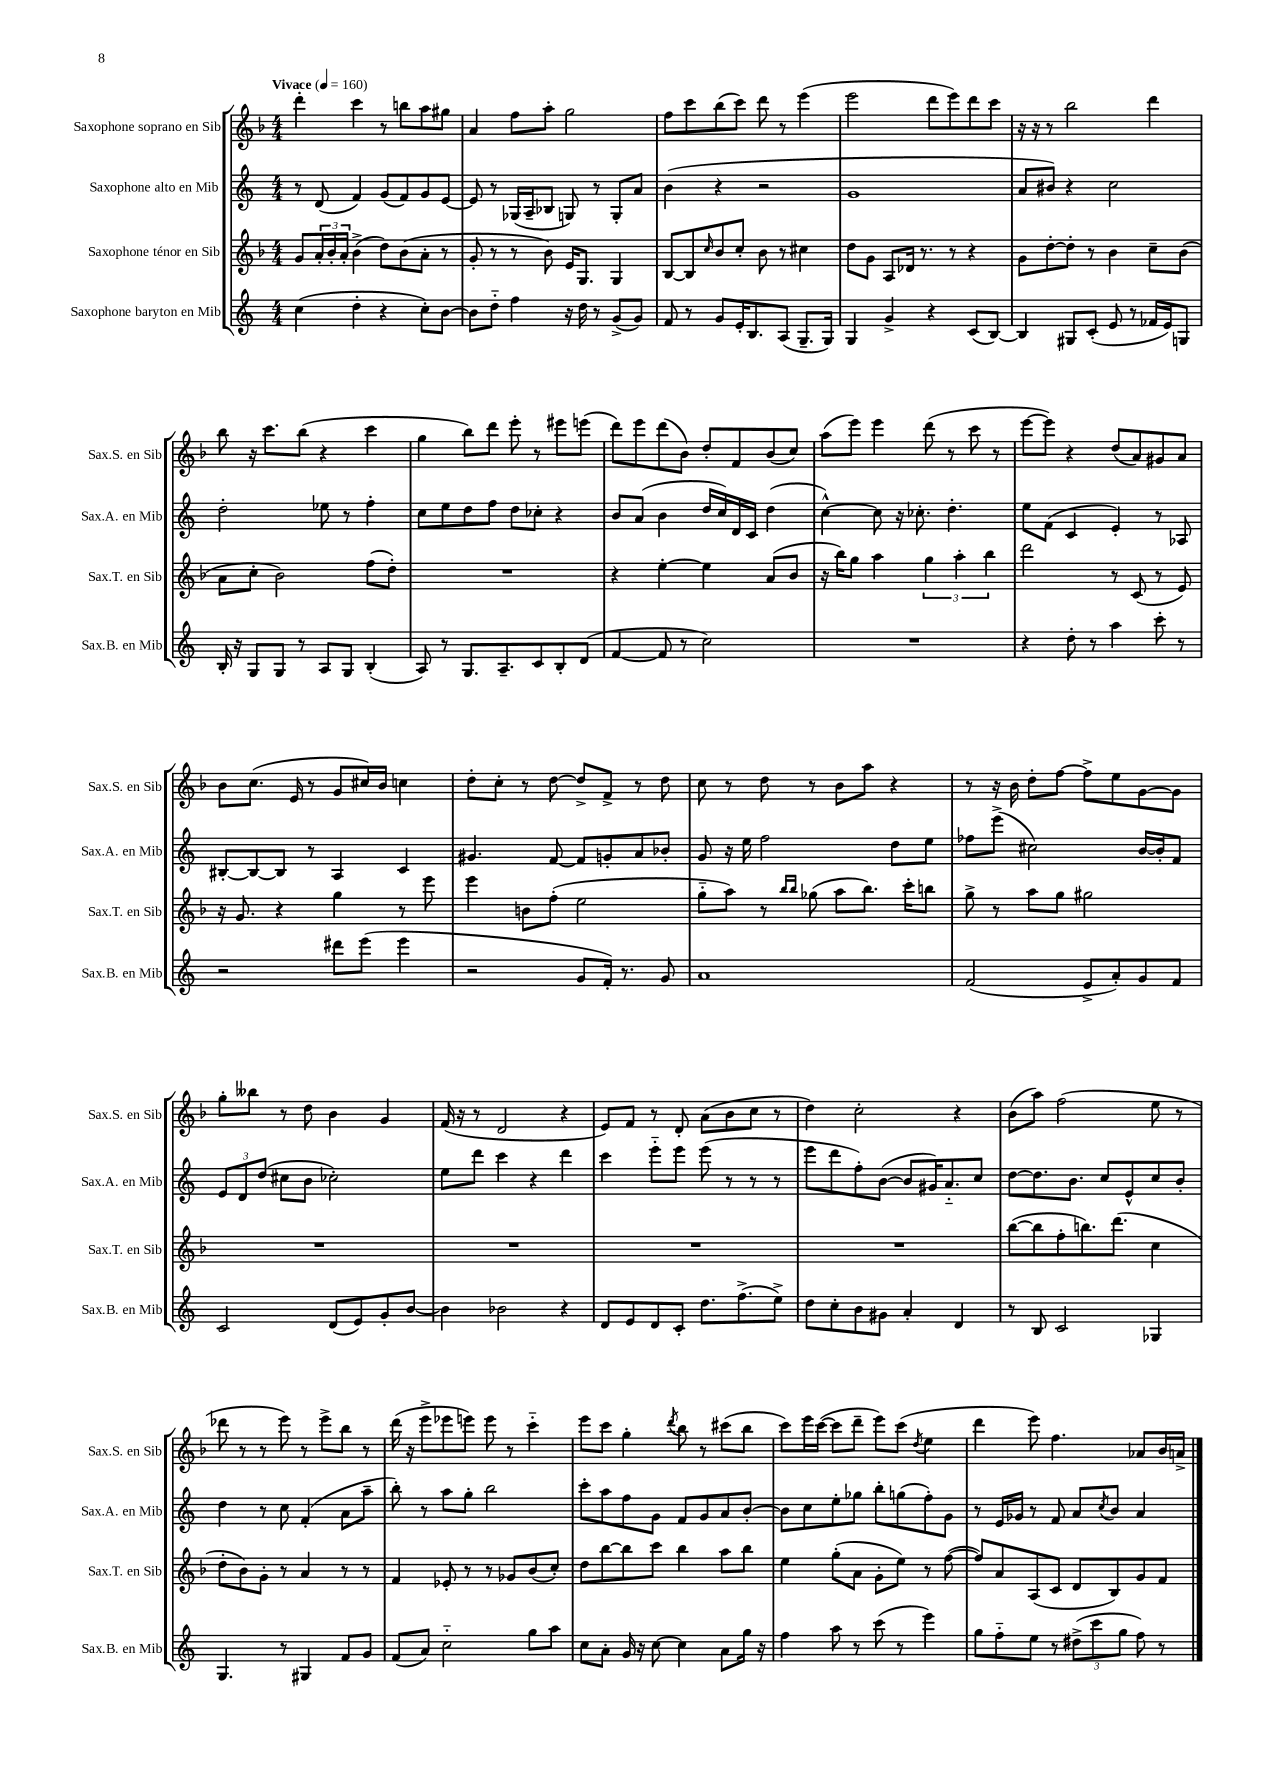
<<
\new StaffGroup <<
\new Staff = "s0" \with { instrumentName = "Saxophone soprano en Sib" shortInstrumentName = "Sax.S. en Sib" } {
    \clef treble \key f \major \numericTimeSignature \time 4/4 \tempo "Vivace" 4 = 160
    d'''4-. c'''4 r8 b''8 a''8 gis''8 |
    a'4 f''8 a''8-. g''2 |
    f''8 c'''8 bes''8( c'''8) d'''8 r8 e'''4( |
    e'''2 d'''8 e'''8) d'''8 c'''8 |
    r16 r16 r8 bes''2 d'''4 |
    bes''8 r16 c'''8. bes''8( r4 c'''4 |
    g''4 bes''8) d'''8 e'''8-. r8 eis'''8 e'''8( |
    d'''8) e'''8 d'''8( bes'8) d''8-. f'8 bes'8( c''8) |
    a''8( e'''8) e'''4 d'''8( r8 c'''8 r8 |
    e'''8~ e'''8) r4 d''8( a'8) gis'8 a'8 |
    bes'8 c''8.( e'16 r8 g'8 cis''16) bes'16 c''4 |
    d''8-. c''8-. r8 d''8~ d''8-> f'8-> r8 d''8 |
    c''8 r8 d''8 r8 bes'8 a''8 r4 |
    r8 r16 bes'16 d''8-. f''8~ f''8-> e''8 g'8~ g'8 |
    g''8-. beses''8 r8 d''8 bes'4 g'4 |
    f'16( r16 r8 d'2 r4 |
    e'8) f'8 r8 d'8-. a'8( bes'8 c''8 r8 |
    d''4) c''2-. r4 |
    bes'8( a''8) f''2( e''8 r8 |
    des'''8 r8 r8 e'''8) r8 e'''8-> bes''8 r8 |
    d'''16( r16 e'''8-> ees'''8 e'''8) e'''8 r8 c'''4-_ |
    e'''8 c'''8 g''4-. \acciaccatura { d'''8 } bes''8 r8 cis'''8( bes''8 |
    c'''8) e'''16 c'''16~( c'''8 d'''8-- e'''8) c'''8( \acciaccatura { d''8 } e''4 |
    d'''4 e'''8) f''4. aes'8 bes'16 a'16-> \bar "|." |
}
\new Staff = "s1" \with { instrumentName = "Saxophone alto en Mib" shortInstrumentName = "Sax.A. en Mib" } {
    \clef treble \key c \major \numericTimeSignature \time 4/4
    r8 d'8( f'4) g'8( f'8) g'8 e'8~ |
    e'8 r8 ges16( a16-- bes8 g8) r8 g8-. a'8 |
    b'4( r4 r2 |
    g'1 |
    a'8 bis'8) r4 c''2 |
    d''2-. ees''8 r8 f''4-. |
    c''8 e''8 d''8 f''8 d''8 ces''8-. r4 |
    b'8 a'8( b'4 d''16 c''16) d'16 c'16 d''4( |
    c''4~-^) c''8 r16 ces''8.-. d''4.-. |
    e''8 f'8( c'4 e'4-.) r8 aes8 |
    bis8~-. bis8~ bis8 r8 a4 c'4 |
    gis'4. f'8~ f'8 g'8-. a'8 bes'8-. |
    g'8 r16 e''16 f''2 d''8 e''8 |
    fes''8 e'''8->( cis''2) b'16~ b'16-. f'8 |
    \tuplet 3/2 { e'8 d'8 d''8( } cis''8 b'8 ces''2-.) |
    e''8 d'''8 c'''4 r4 d'''4 |
    c'''4 e'''8-_ e'''8 e'''8( r8 r8 r8 |
    e'''8 d'''8 f''8-.) b'8~( b'8 gis'16) a'8.-_ c''8 |
    d''8~ d''8. b'8. c''8 e'8-^ c''8 b'8-. |
    d''4 r8 c''8 f'4-.( a'8 a''8-- |
    b''8-.) r8 a''8 g''8-. b''2 |
    c'''8-. a''8 f''8 g'8 f'8 g'8 a'8 b'8~-. |
    b'8 c''8 e''8-. ges''8 b''8-. g''8( f''8-.) g'8 |
    r8 e'16 ges'16 r8 f'8 a'8 \acciaccatura { c''8 } b'8 a'4 \bar "|." |
}
\new Staff = "s2" \with { instrumentName = "Saxophone ténor en Sib" shortInstrumentName = "Sax.T. en Sib" } {
    \clef treble \key f \major \numericTimeSignature \time 4/4
    g'8 \tuplet 3/2 { a'16-. bes'16-. a'16-. } bes'4->( d''8) bes'8( a'8-. r8 |
    g'8-. r8 r8 bes'8) e'16 g8. g4 |
    bes8~ bes8 \grace { c''16 } bes'8 c''8-. bes'8 r8 cis''4 |
    d''8 g'8 a8 des'16 r8. r8 r4 |
    g'8 d''8~-. d''8-. r8 bes'4 c''8-- bes'8( |
    a'8 c''8-. bes'2) f''8( d''8-.) |
    R1 |
    r4 e''4~-. e''4 a'8( bes'8 |
    r16 bes''16) g''8 a''4 \tuplet 3/2 { g''4 a''4-. bes''4 } |
    d'''2 r8 c'8( r8 e'8) |
    r16 g'8. r4 g''4 r8 e'''8 |
    e'''4 b'8 f''8-.( e''2 |
    g''8-_ a''8) r8 \grace { bes''16 bes''16 } ges''8( a''8 bes''8.) c'''16-. b''8 |
    g''8-> r8 a''8 g''8 gis''2 |
    R1 |
    R1 |
    R1 |
    R1 |
    bes''8~( bes''8 f''8-. b''8.) d'''8.( c''4 |
    d''8-. bes'8) g'8-. r8 a'4 r8 r8 |
    f'4 ees'8-. r8 r8 ges'8 bes'8( c''8-.) |
    d''8 bes''8~ bes''8 c'''8 bes''4 a''8 bes''8 |
    e''4 g''8-.( a'8 g'8-. e''8) r8 f''8~( |
    f''8) a'8 a8( c'8 d'8 bes8) g'8 f'8 \bar "|." |
}
\new Staff = "s3" \with { instrumentName = "Saxophone baryton en Mib" shortInstrumentName = "Sax.B. en Mib" } {
    \clef treble \key c \major \numericTimeSignature \time 4/4
    c''4( d''4-. r4 c''8-.) b'8~ |
    b'8 d''8-_ f''4 r16 d''16 r8 g'8->( g'8) |
    f'8 r8 g'8 e'16-. b8. a8( g8.-- g16) |
    g4 g'4-> r4 c'8( b8~) |
    b4 gis8 c'8-.( e'8 r8 fes'16 e'16) g8 |
    b16-. r16 g8 g8 r8 a8 g8 b4-.( |
    a8) r8 g8. a8.-- c'8 b8-. d'8( |
    f'4~ f'8 r8 c''2) |
    R1 |
    r4 d''8-. r8 a''4 c'''8-. r8 |
    r2 dis'''8 e'''8( e'''4 |
    r2 g'8 f'16-.) r8. g'8 |
    a'1 |
    f'2( e'8-> a'8-.) g'8 f'8 |
    c'2 d'8( e'8) g'8-. b'8~ |
    b'4 bes'2 r4 |
    d'8 e'8 d'8 c'8-. d''8. f''8.->( e''8->) |
    d''8 c''8-. b'8 gis'8 a'4-. d'4 |
    r8 b8 c'2 ges4 |
    g4. r8 gis4 f'8 g'8 |
    f'8( a'8) c''2-_ g''8 a''8 |
    c''8 a'8-. g'16 r16 c''8~ c''4 a'8 g''16 r16 |
    f''4 a''8 r8 c'''8( r8 e'''4) |
    g''8 f''8-_ e''8 r8 \tuplet 3/2 { dis''8->( c'''8 g''8 } f''8) r8 \bar "|." |
}
>>
>>
\layout { \context { \Score \remove "Bar_number_engraver" } }
